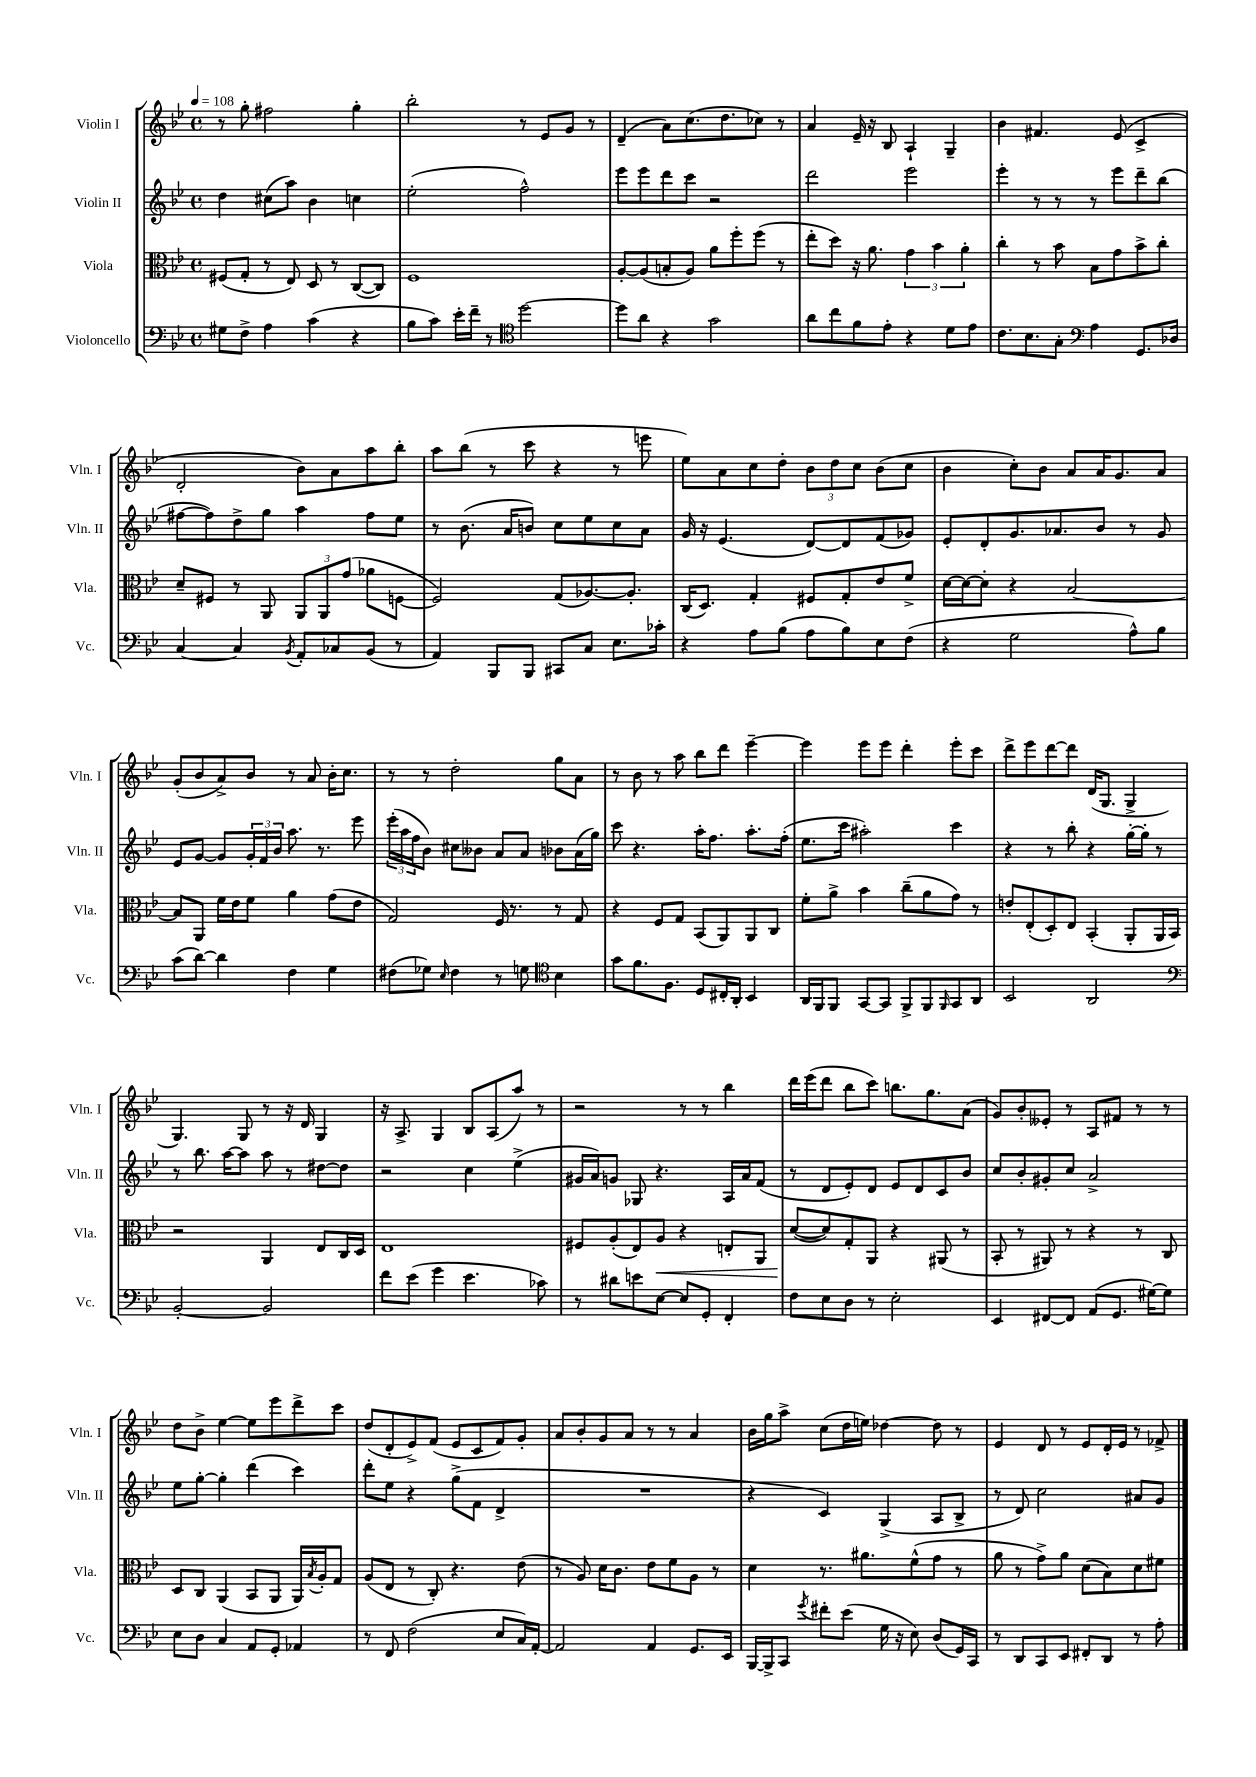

**kern	**kern	**kern	**kern
*staff4	*staff3	*staff2	*staff1
*clefF4	*clefC3	*clefG2	*clefG2
*k[b-e-]	*k[b-e-]	*k[b-e-]	*k[b-e-]
*M4/4	*M4/4	*M4/4	*M4/4
*met(c)	*met(c)	*met(c)	*met(c)
*MM108	*MM108	*MM108	*MM108
8G#	(8F#	4dd	8r
8F^	8G'	.	8gg'
4A	8r	(8cc#	2ff#
.	8E-)	8aa)	.
(4c	8D	4b-	.
.	8r	.	.
4r	([8C	4cc	4gg'
.	8C])	.	.
=	=	=	=
8B-	1F	(2ee-'	2bb-'
8c)	.	.	.
16e-'	.	.	.
16f~	.	.	.
8r	.	.	.
*clefC4	*	*	*
[2dd	.	2ff^^)	8r
.	.	.	8e-
.	.	.	8g
.	.	.	8r
=	=	=	=
8dd]	[8A'	8eee-	(4d~
8a	(8A]	8eee-	.
4r	8B'	8ddd	8a)
.	8A)	8ccc	(8.cc
2g	8a	2r	.
.	.	.	8.dd
.	8ff'	.	.
.	(8ff	.	8cc-)
.	8r	.	8r
=	=	=	=
8a	8ee-'	2ddd	4a
8cc	8dd)	.	.
8f	16r	.	16e-~
.	8.a	.	16r
8e-'	.	.	8B-
4r	6g	2eee-	4A`
.	6b-	.	.
8d	.	.	4G~
.	6a'	.	.
8e-	.	.	.
=	=	=	=
8.c	4cc'	4eee-'	4b-
8.B-	.	.	.
.	8r	8r	4.f#
8G'	8b-	8r	.
*clefF4	*	*	*
4A	8B-	8r	.
.	8g	8eee-	(8e-
8.GG	8b-^	8ddd~	4c^
.	8cc'	(8bb-	.
16D-	.	.	.
=	=	=	=
[4C	8d~	[8ff#	2d'
.	8F#	8ff#])	.
4C]	8r	8dd^	.
.	8AA	8gg	.
8qBB-	.	.	.
8AA'	12AA	4aa	8b-)
.	12AA	.	.
8C-	.	.	8a
.	(12g	.	.
(8BB-	8a-	8ff#	8aa
8r	[8F	8ee-	8bb-'
=	=	=	=
4AA)	2F])	8r	8aa
.	.	(8.b-	(8bb-
8BBB-	.	.	8r
.	.	16a	.
8BBB-	.	8b)	8ccc
8CC#	(8G	8cc	4r
8C	[8.A-)	8ee-	.
8.E-	.	8cc	8r
.	8.A-']	.	.
.	.	8a	8eee
16c-'	.	.	.
=	=	=	=
4r	(16C	16g	8ee-)
.	8.D)	16r	.
.	.	(4.e-	8a
8A	4G'	.	8cc
(8B-	.	.	8dd'
8A	8F#	[8d)	12b-
.	.	.	12dd
8B-)	8G'	8d]	.
.	.	.	12cc
8E-	8e-	(8f	(8b-
(8F	8f^	8g-)	8cc
=	=	=	=
4r	[16d	8e-'	4b-
.	16d_	.	.
.	8d']	8d'	.
2G	4r	8.g	8cc')
.	.	.	8b-
.	.	8.a-	.
.	[2B-	.	8a
.	.	8b-	16a
.	.	.	8.g
8A^^)	.	8r	.
8B-	.	8g	8a
=	=	=	=
(8c	8B-]	8e-	(8g'
[8d)	8AA	[8g	8b-
4d]	16f	8g]	8a^)
.	16e-	.	.
.	8f	24g'	8b-
.	.	24f	.
.	.	24b-	.
4F	4a	8.aa	8r
.	.	.	8a
.	.	8.r	.
4G	(8g	.	16b-'
.	.	.	8.cc
.	8e-	8eee-	.
=	=	=	=
(8F#	2G)	(24eee-'	8r
.	.	24aa	.
.	.	24ff	.
8G-)	.	8b-)	8r
16qqE-	.	.	.
4F#	.	8cc#	2dd'
.	.	8b--	.
8r	16F	8a	.
.	8.r	.	.
8G	.	8a	.
*clefC4	*	*	*
4B-	8r	8b-	8gg
.	8G	(16a	8a
.	.	16gg)	.
=	=	=	=
8g	4r	8ccc	8r
8.f	.	4.r	8b-
.	8F	.	8r
8.F	.	.	.
.	8G	.	8aa
8D	(8BB-	16aa'	8bb-
.	.	8.ff	.
16C#'	8AA)	.	8ddd
16AA'	.	.	.
4BB-	8AA	8.aa'	[4eee-~
.	8C	.	.
.	.	(16ff'	.
=	=	=	=
16AA	8f'	8.ee-	4eee-]
16FF	.	.	.
8FF	8a^	.	.
.	.	16ccc	.
[8GG	4b-	2aa#')	8eee-
8GG]	.	.	8eee-
8FF^	(8cc~	.	4ddd'
8FF	8a	.	.
16qqFF	.	.	.
8GG	8g)	4ccc	8eee-'
8AA	8r	.	8ccc
=	=	=	=
2BB-	8e'	4r	8ddd^
.	(8E-'	.	8eee-
.	8D')	8r	[8ddd
.	8E-	8bb-'	8ddd]
2AA	(4BB-'	4r	(16d
.	.	.	8.G
.	8AA'	[16gg'	4G^
.	.	16gg']	.
.	16AA	8r	.
.	16BB-)	.	.
=	=	=	=
*clefF4	*	*	*
[2BB-'	2r	8r	4.G)
.	.	8.bb-	.
.	.	[16aa	.
.	.	8aa]	8G
2BB-]	4AA	8aa	8r
.	.	8r	16r
.	.	.	16d
.	8E-	[8dd#	4G
.	16C	8dd#]	.
.	16D	.	.
=	=	=	=
8f	1E-	2r	16r
.	.	.	8.A^
(8e-	.	.	.
4g	.	.	4G
4.e-	.	4cc	8B-
.	.	.	(8A
.	.	(4ee-^	8aa)
8c-)	.	.	8r
=	=	=	=
8r	8F#	16g#	2r
.	.	16a)	.
8d#	(8A'	8g	.
8e	8E-)	8G-	.
[8E-	8A	4.r	.
8E-]	4r	.	8r
8GG'	.	.	8r
4FF'	8E'	16A	4bb-
.	.	16a	.
.	8AA	(8f	.
=	=	=	=
8F	([8d	8r	16ddd
.	.	.	(16eee-
8E-	8d])	8d	8ddd
8D	8G'	8e-')	8bb-
8r	8AA	8d	8ccc)
2E-'	4r	8e-	8.bb
.	.	8d	.
.	.	.	8.gg
.	(8AA#	8c	.
.	8r	8b-	(8a
=	=	=	=
4EE-	8BB-'	8cc	8g)
.	8r	8b-'	8b-'
[8FF#	8AA#)	8g#'	8e--'
8FF#]	8r	8cc	8r
(8AA	4r	2a^	8A
8.GG	.	.	8f#
.	8r	.	8r
[16G#)	.	.	.
8G#]	8C	.	8r
=	=	=	=
8E-	8D	8ee-	8dd
8D	8C	[8gg'	8b-^
4C	(4AA	4gg']	[4ee-
8AA	8BB-	(4ddd	8ee-]
8GG'	8AA	.	8eee-
4AA-	16AA)	4ccc)	8ddd^
.	8qB-	.	.
.	16A'	.	.
.	8G	.	8ccc
=	=	=	=
8r	(8A	8ddd'	(8dd
8FF	8E-	8ee-	8d'
(2F	8r	4r	8e-^)
.	8C')	.	(8f
.	4.r	(8gg^	8e-
.	.	8f	8c
8E-	.	4d^	8f)
16C)	(8e-	.	8g'
[16AA'	.	.	.
=	=	=	=
2AA]	8r	1r	8a
.	8A)	.	8b-'
.	16d	.	8g
.	8.c	.	.
.	.	.	8a
4AA	8e-	.	8r
.	8f	.	8r
8.GG	8A	.	4a
.	8r	.	.
16EE-	.	.	.
=	=	=	=
[16BBB-	4d	4r	16b-
16BBB-^]	.	.	16gg
8CC	.	.	8aa^
8qg	.	.	.
8f#'	8.r	4c)	(8cc
(8e-	.	.	16dd
.	8.a#	.	16ee)
16G	.	(4G^	[4dd-
16r	.	.	.
8E-)	(8f^^	.	.
(8D	8g	8A	8dd-]
16GG)	8r	8B-^	8r
16CC	.	.	.
=	=	=	=
8r	8a	8r	4e-
8DD	8r	8d)	.
8CC	8g^)	2cc	8d
8EE-	8a	.	8r
8FF#'	(8d	.	8e-
8DD	8B-)	.	16d'
.	.	.	16e-
8r	8d	8a#	8r
8A'	8f#	8g	8f-^
==	==	==	==
*-	*-	*-	*-
